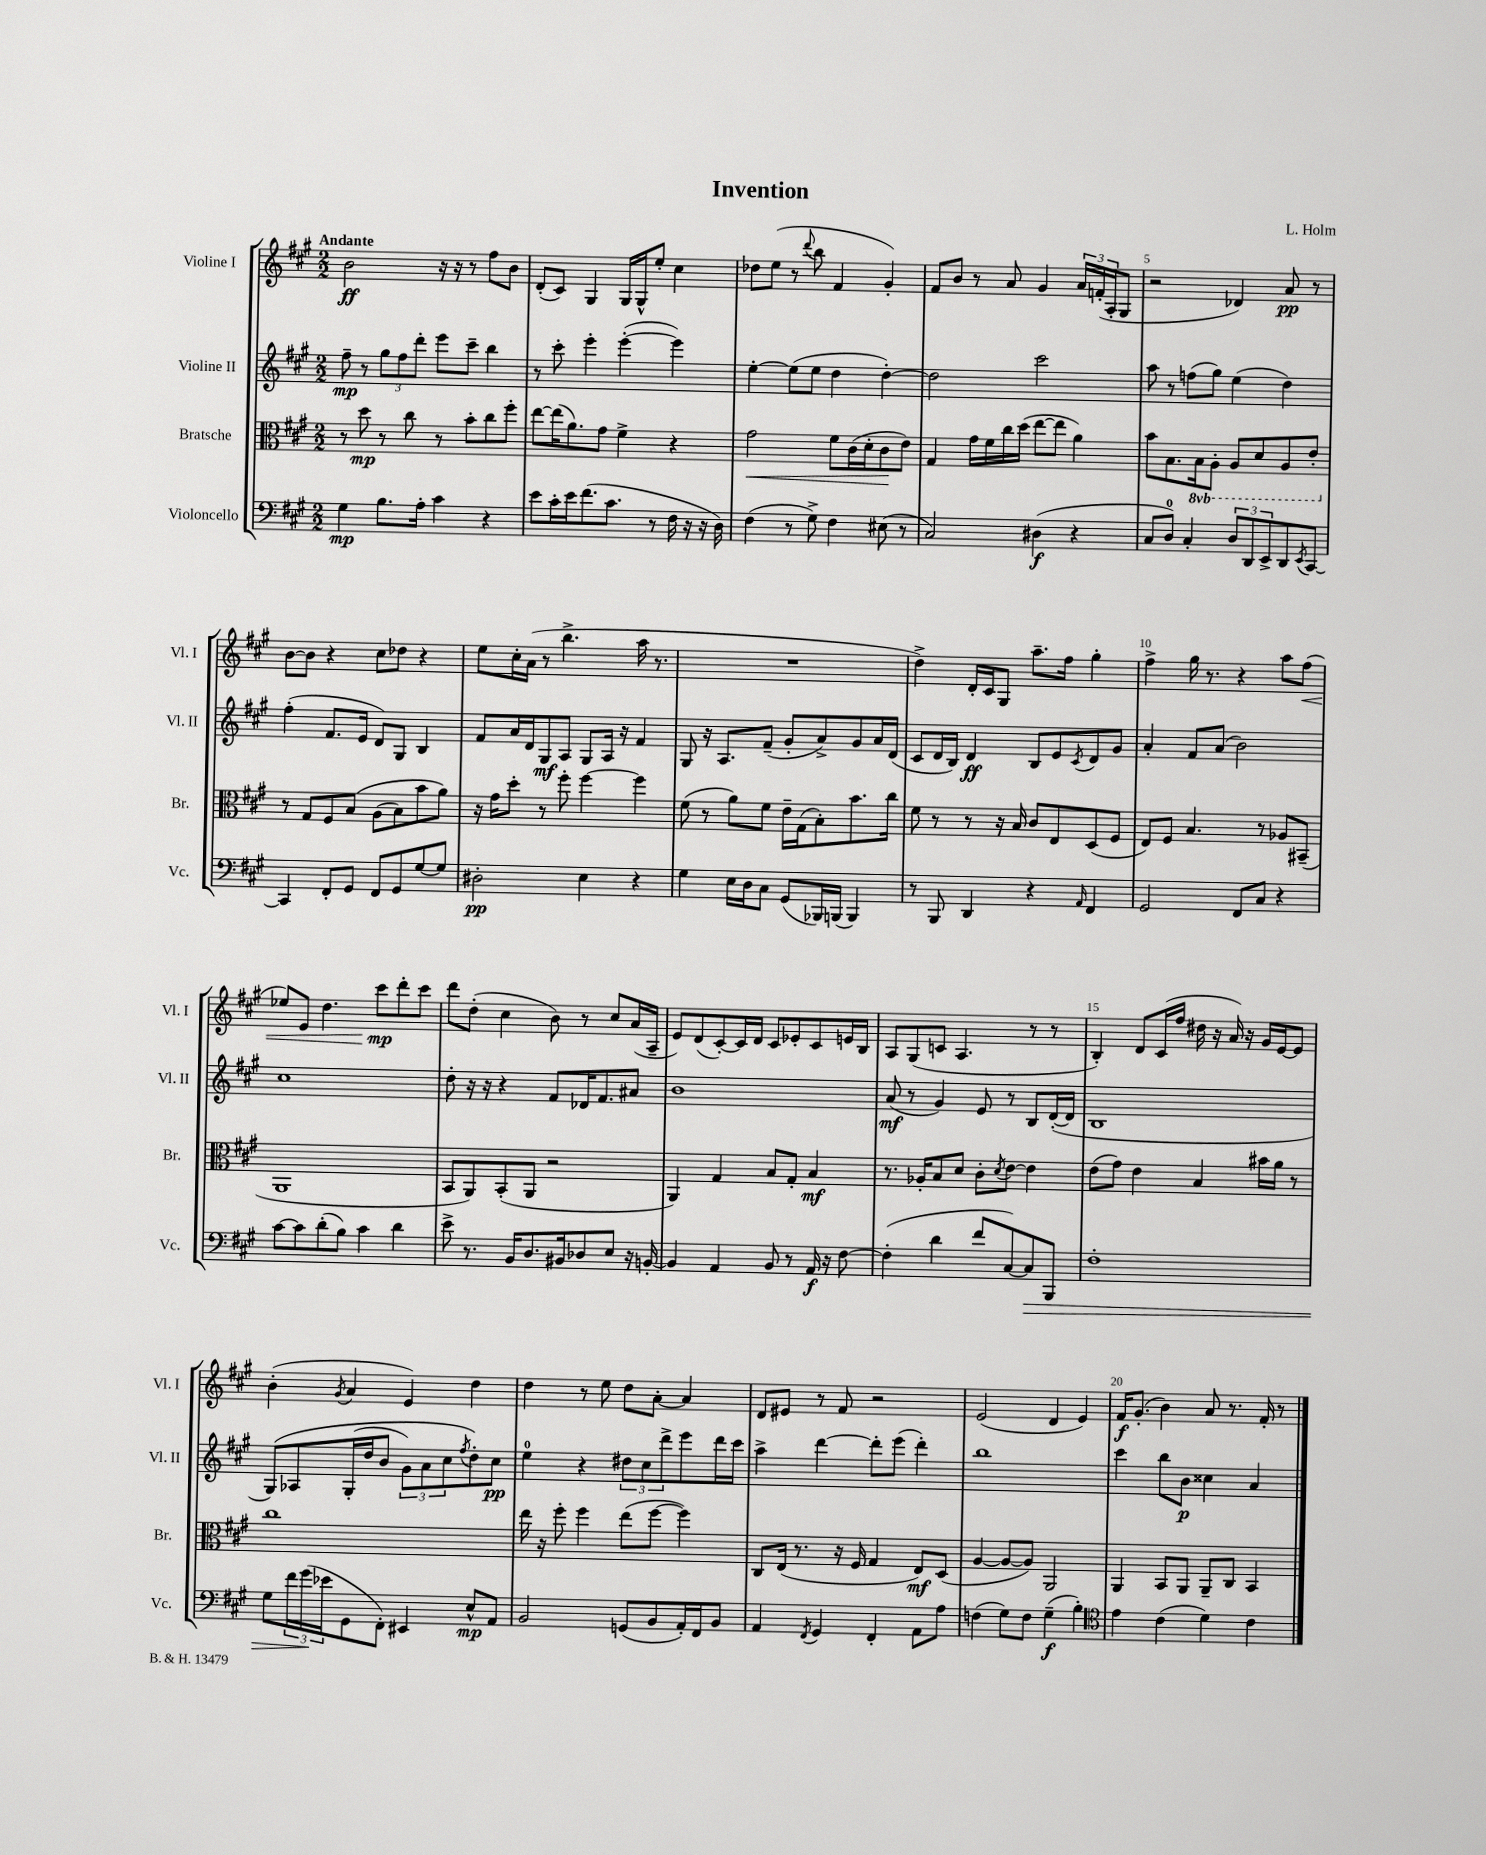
\header { title = "Invention" composer = "L. Holm" }
<<
\new StaffGroup <<
\new Staff = "s0" \with { instrumentName = "Violine I" shortInstrumentName = "Vl. I" } {
    \clef treble \key a \major \numericTimeSignature \time 2/2 \tempo "Andante"
    b'2\ff r16 r16 r8 fis''8 b'8 |
    d'8-.( cis'8) gis4 gis16 gis16-^ e''8-. cis''4 |
    des''8 e''8( r8 \appoggiatura { d'''8 } b''8 fis'4 gis'4-.) |
    fis'8 b'8 r8 a'8 gis'4 \tuplet 3/2 { a'16 f'16-.( a16-. } gis8 |
    r2 des'4) a'8\pp r8 |
    b'8~ b'8 r4 cis''8 des''8 r4 |
    e''8 cis''16-. a'16( r8 b''4.-> a''16 r8. |
    R1 |
    d''4->) d'16-. cis'16 gis8 a''8.-- fis''16 gis''4-. |
    fis''4-> gis''16 r8. r4 a''8 fis''8\<( |
    ees''8) e'8 d''4. cis'''8\mp\! d'''8-. cis'''8 |
    d'''8 d''8-.( cis''4 b'8) r8 cis''8 a'16( a16-- |
    e'8) d'8( cis'8~-.) cis'16 d'16 cis'8 ees'8-. cis'8 e'16 b16 |
    a8 gis8( c'8 a4. r8 r8 |
    b4-.) d'8 cis'16( fis''16 dis''16 r16 a'16) r16 gis'16 e'16~ e'8 |
    b'4-.( \acciaccatura { gis'8 } a'4 e'4) d''4 |
    d''4 r8 e''8 d''8 a'8~-. a'4 |
    d'8 eis'8 r8 fis'8 r2 |
    e'2( d'4 e'4) |
    fis'16\f gis'8.-.( b'4) a'8 r8. fis'16-. r8 \bar "|." |
}
\new Staff = "s1" \with { instrumentName = "Violine II" shortInstrumentName = "Vl. II" } {
    \clef treble \key a \major \numericTimeSignature \time 2/2
    fis''8--\mp r8 \tuplet 3/2 { gis''8 fis''8 d'''8-. } e'''8 cis'''8-- b''4 |
    r8 cis'''8-. e'''4-. e'''4~-.( e'''4) |
    e''4~-. e''8( e''8 d''4 d''4~-.) |
    d''2 cis'''2 |
    a''8 r8 f''8( gis''8) e''4( d''4) |
    fis''4-.( fis'8. e'16 d'8) gis8 b4 |
    fis'8 a'16 d'16 gis8\mf a8 gis8 a16 r16 fis'4 |
    gis8 r16 a8. fis'8--( gis'8-. a'8->) gis'8 a'16 d'16( |
    cis'8 d'16 b16) d'4\ff b8 e'8 \acciaccatura { cis'8 } d'8 gis'8 |
    a'4-. fis'8 a'8( b'2) |
    cis''1 |
    d''8-. r16 r16 r4 fis'8 des'16 fis'8. ais'8 |
    b'1 |
    a'8\mf( r8 gis'4) e'8 r8 b8 d'16~-.( d'16 |
    b1 |
    gis8)\( aes8 gis16-.( d''16 b'8 \tuplet 3/2 { gis'8) a'8 cis''8 } \acciaccatura { fis''8 } d''8-.\) cis''8\pp |
    e''4-0 r4 \tuplet 3/2 { dis''8 cis''8 d'''8-> } e'''8 d'''16 cis'''16 |
    a''4-> d'''4~ d'''8-. e'''8( d'''4-.) |
    b''1 |
    cis'''4 b''8 b'8\p cisis''4 a'4 \bar "|." |
}
\new Staff = "s2" \with { instrumentName = "Bratsche" shortInstrumentName = "Br." } {
    \clef alto \key a \major \numericTimeSignature \time 2/2 \set Staff.ottavationMarkups = #ottavation-simple-ordinals
    r8 d''8\mp r8 cis''8 r8 b'8-. cis''8 fis''8-. |
    e''8~ e''16( a'8.) gis'8 fis'4-> r4 |
    gis'2\< fis'8 cis'16( d'16-. cis'8\! e'8) |
    gis4 gis'16 fis'16 cis''16 d''16( e''8~ e''8 a'4) |
    b'8 b8. \ottava #-1 b,16 a,8-. a,8 d8 a,8 e8-. \ottava #0 |
    r8 gis8 fis8 b8\( a8( b8) b'8 a'8\) |
    r16 gis'16 d''8-. r8 fis''8-. fis''4~ fis''4 |
    fis'8( r8 a'8) fis'8 e'16-- gis16( b8-.) b'8. cis''16 |
    fis'8 r8 r8 r16 b16 cis'8 e8 d8( fis8 |
    e8) fis8 b4. r8 aes8 bis,8--( |
    a,1 |
    b,8 a,8) b,8-.( a,8 r2 |
    a,4) gis4 b8 gis8-. b4\mf |
    r8. aes16-. b8 d'8 cis'8-. \acciaccatura { d'8 } e'8~ e'4 |
    e'8( gis'8) e'4 b4 bis'16 a'16 r8 |
    cis''1 |
    e''16 r16 fis''8-. fis''4 e''8( fis''8~ fis''4) |
    cis8 e16( r8. r16 fis16 gis4 e8\mf) d8( |
    a4~ a8~ a8) a,2 |
    a,4 b,8 a,8 a,8-- cis8 b,4 \bar "|." |
}
\new Staff = "s3" \with { instrumentName = "Violoncello" shortInstrumentName = "Vc." } {
    \clef bass \key a \major \numericTimeSignature \time 2/2
    gis4\mp b8. a16-. cis'4 r4 |
    e'8 cis'16-. e'16 fis'8.( cis'8. r8 fis16 r16 r16 d16) |
    fis4( r8 gis8->) fis4 eis8( r8 |
    cis2) dis4\f( r4 |
    cis8 d8-0) cis4-. \tuplet 3/2 { d8 d,8 e,8-> } d,8 \acciaccatura { e,8 } cis,8~ |
    cis,4 fis,8-. gis,8 fis,8 gis,8 gis8~ gis8 |
    dis2-.\pp e4 r4 |
    gis4 e16 d16 cis8 gis,8( bes,,16) b,,16( b,,4) |
    r8 b,,8 d,4 r4 \grace { a,16 } fis,4 |
    gis,2 fis,8 cis8 r4 |
    cis'8~ cis'8 d'8-.( b8) cis'4 d'4 |
    e'8-> r8. b,16 d8. bis,16 des8 e8 r16 b,16~-. |
    b,4 a,4 b,8 r8 a,16\f r16 fis8~ |
    fis4-.( d'4 fis'8 cis8~) cis8\> b,,8 |
    fis1-. |
    gis8 \tuplet 3/2 { fis'16 gis'16\!( ees'16 } gis,8 fis,8-.) eis,4 e8-^\mp a,8 |
    b,2 g,8( b,8 a,16-.) fis,16 b,8 |
    a,4 \acciaccatura { fis,8 } gis,4 fis,4-. a,8 a8 |
    f4( gis8) f8 gis4--\f( b4-.) |
    \clef tenor e'4 cis'4( d'4) cis'4 \bar "|." |
}
>>
>>
\layout { \context { \Score \override BarNumber.break-visibility = ##(#f #t #t) barNumberVisibility = #(every-nth-bar-number-visible 5) } }
